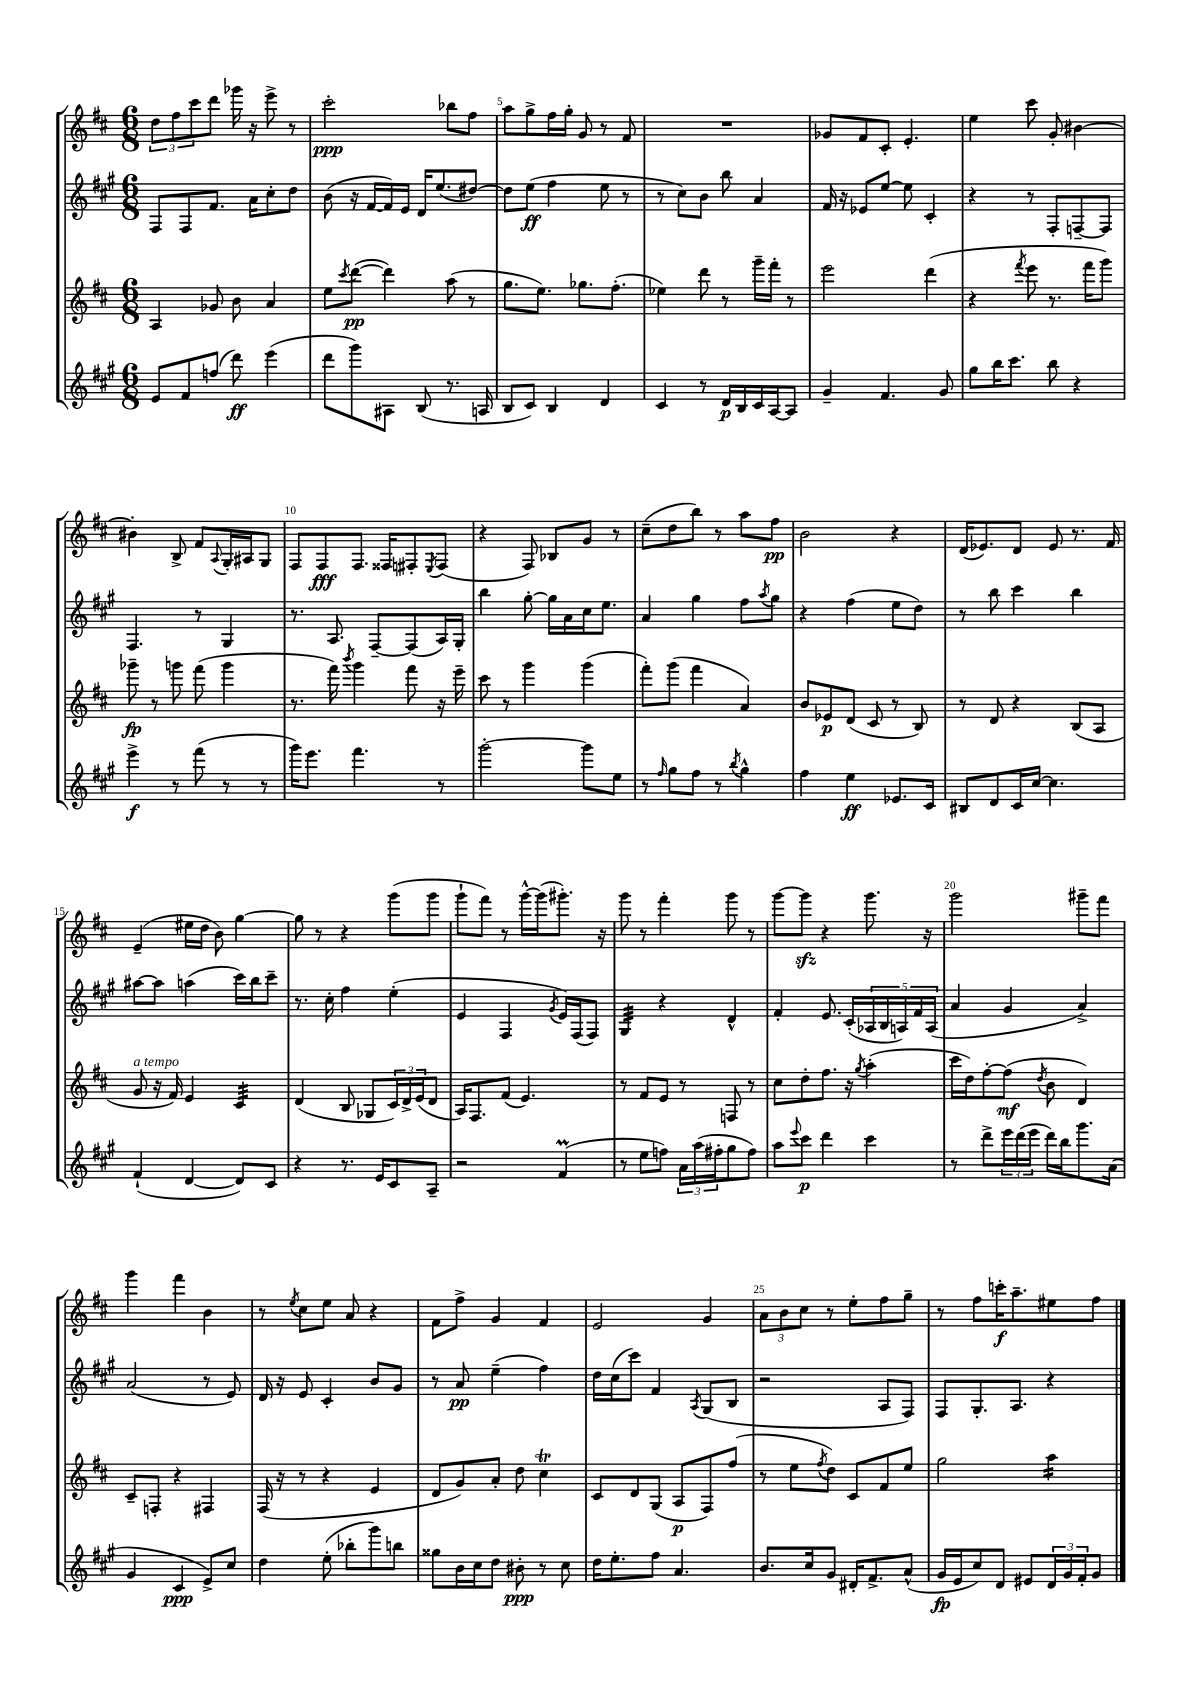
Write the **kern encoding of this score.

**kern	**dynam	**kern	**dynam	**kern	**dynam	**kern	**dynam
*part4	*part4	*part3	*part3	*part2	*part2	*part1	*part1
*staff4	*staff4	*staff3	*staff3	*staff2	*staff2	*staff1	*staff1
*clefG2	*	*clefG2	*	*clefG2	*	*clefG2	*
*k[f#c#g#]	*	*k[f#c#]	*	*k[f#c#g#]	*	*k[f#c#]	*
*M6/8	*	*M6/8	*	*M6/8	*	*M6/8	*
=3	=3	=3	=3	=3	=3	=3	=3
8e/L	.	4A/	.	8F#/L	.	12dd\L	.
.	.	.	.	.	.	12ff#\	.
8f#/	.	.	.	8F#/	.	.	.
.	.	.	.	.	.	12ccc#\	.
(8ffn/J	.	8g-X/	.	8.f#/J	.	8ddd\J	.
8ddd\)	ff	8b\	.	.	.	16ggg-X\	.
.	.	.	.	16a\KL	.	16r	.
(4eee\	.	4a/	.	8cc#'\	.	8eee^\	.
.	.	.	.	8dd\J	.	8r	.
=4	=4	=4	=4	=4	=4	=4	=4
8ddd\L	.	8ee\L	.	(8b\	.	2ccc#'\	ppp
.	.	8qccc#/	.	.	.	.	.
8ggg#\)	.	([8ddd\J	pp	16r	.	.	.
.	.	.	.	[16f#/LL	.	.	.
8A#X\J	.	4ddd\])	.	16f#/])	.	.	.
.	.	.	.	16e/JJ	.	.	.
(8B/	.	.	.	16d/KL	.	.	.
.	.	.	.	(8.ee/	.	.	.
8.r	.	(8aa\	.	.	.	8bb-X\L	.
.	.	8r	.	[8dd#X/J)	.	8ff#\J	.
16An/	.	.	.	.	.	.	.
=5	=5	=5	=5	=5	=5	=5	=5
8B/L	.	8.gg\L	.	8dd#\L]	.	8aa\L	.
8c#/J)	.	.	.	(8ee\J	ff	8gg^\	.
.	.	8.ee\J)	.	.	.	.	.
4B/	.	.	.	4ff#\	.	16ff#\L	.
.	.	.	.	.	.	16gg'\JJ	.
.	.	8.gg-X\L	.	.	.	8g/	.
4d/	.	.	.	8ee\	.	8r	.
.	.	(8.ff#'\J	.	.	.	.	.
.	.	.	.	8r	.	8f#/	.
=6	=6	=6	=6	=6	=6	=6	=6
4c#/	.	4ee-X\)	.	8r	.	2.r	.
.	.	.	.	8cc#\L)	.	.	.
8r	.	8ddd\	.	8b\J	.	.	.
16d/LL	p	8r	.	8bb\	.	.	.
16B/	.	.	.	.	.	.	.
16c#/	.	16ggg~\LL	.	4a/	.	.	.
[16A/J	.	16fff#'\JJ	.	.	.	.	.
8A/J]	.	8r	.	.	.	.	.
=7	=7	=7	=7	=7	=7	=7	=7
4g#~/	.	2eee\	.	16f#/	.	8g-X/L	.
.	.	.	.	16r	.	.	.
.	.	.	.	8e-X/L	.	8f#/	.
4.f#/	.	.	.	[8ee/J	.	8c#'/J	.
.	.	.	.	8ee\]	.	4.e'/	.
.	.	(4ddd\	.	4c#'/	.	.	.
8g#/	.	.	.	.	.	.	.
=8	=8	=8	=8	=8	=8	=8	=8
8gg#\L	.	4r	.	4r	.	4ee\	.
16bb\K	.	.	.	.	.	.	.
8.ccc#\J	.	.	.	.	.	.	.
.	.	8qfff#/	.	.	.	.	.
.	.	8eee\	.	8r	.	8ccc#\	.
8bb\	.	8.r	.	8F#'/L	.	8g'/	.
4r	.	.	.	[8Fn~/	.	[4b#X\	.
.	.	16fff#\KL	.	.	.	.	.
.	.	8ggg\J)	.	8F/J]	.	.	.
!!LO:LB:g=z
=9	=9	=9	=9	=9	=9	=9	=9
4eee^\	f	8ggg-X~\	fp	4.F#/	.	4b#X'\]	.
.	.	8r	.	.	.	.	.
8r	.	8gggn\	.	.	.	8B^/	.
(8fff#\	.	(8fff#\	.	8r	.	8f#/L	.
.	.	.	.	.	.	8qqA/	.
8r	.	4ggg\	.	4G#/	.	16G'/L	.
.	.	.	.	.	.	16A#X/J	.
8r	.	.	.	.	.	8G/J	.
=10	=10	=10	=10	=10	=10	=10	=10
16ggg#\KL)	.	8.r	.	8.r	.	8F#/L	.
8.eee\J	.	.	.	.	.	.	.
.	.	.	.	.	.	8F#/	fff
.	.	16fff#\)	.	8.A/	.	.	.
.	.	8qbbb/	.	.	.	.	.
4.fff#\	.	4ggg\	.	.	.	8.F#/J	.
.	.	.	.	[8F#~/L	.	.	.
.	.	.	.	.	.	16F##X/KL	.
.	.	8fff#\	.	(8F#/]	.	8F#X'/	.
.	.	.	.	.	.	8qE/	.
8r	.	16r	.	16A/L)	.	(8F#/J	.
.	.	16eee~\	.	16G#'/JJ	.	.	.
=11	=11	=11	=11	=11	=11	=11	=11
[2ggg#'\	.	8ccc#\	.	4bb\	.	4r	.
.	.	8r	.	.	.	.	.
.	.	4ggg\	.	[8gg#'\	.	8F#/)	.
.	.	.	.	16gg#\LL]	.	8B-X/L	.
.	.	.	.	16a\	.	.	.
8ggg#\L]	.	(4ggg\	.	16cc#\J	.	8g/J	.
.	.	.	.	8.ee\J	.	.	.
8ee\J	.	.	.	.	.	8r	.
=12	=12	=12	=12	=12	=12	=12	=12
8r	.	8fff#'\L)	.	4a/	.	(8cc#~\L	.
16qqff#/	.	.	.	.	.	.	.
8gg#\L	.	(8ggg\J	.	.	.	8dd\	.
8ff#\J	.	4fff#\	.	4gg#\	.	8bb\J)	.
8r	.	.	.	.	.	8r	.
8qbb/	.	.	.	.	.	.	.
4gg#^^\	.	4a/)	.	8ff#\L	.	8aa\L	.
.	.	.	.	8qaa/	.	.	.
.	.	.	.	8gg#\J	.	8ff#\J	pp
=13	=13	=13	=13	=13	=13	=13	=13
4ff#\	.	8b/L	.	4r	.	2b\	.
.	.	8e-X/	p	.	.	.	.
4ee\	ff	(8d/J	.	(4ff#\	.	.	.
.	.	8c#/	.	.	.	.	.
8.e-X/L	.	8r	.	8ee\L	.	4r	.
.	.	8B/)	.	8dd\J)	.	.	.
16c#/Jk	.	.	.	.	.	.	.
=14	=14	=14	=14	=14	=14	=14	=14
8B#X/L	.	8r	.	8r	.	(16d/KL	.
.	.	.	.	.	.	8.e-X/)	.
8d/	.	8d/	.	8bb\	.	.	.
16c#/L	.	4r	.	4ccc#\	.	8d/J	.
[16cc#/JJ	.	.	.	.	.	.	.
4.cc#\]	.	.	.	.	.	8e-/	.
.	.	(8B/L	.	4bb\	.	8.r	.
.	.	8A/J	.	.	.	.	.
.	.	.	.	.	.	16f#/	.
!!LO:LB:g=z
=15	=15	=15	=15	=15	=15	=15	=15
!	!	!LO:TX:a:i:t=a tempo	!	!	!	!	!
(4f#`/	.	8g/	.	[8aa#X\L	.	(4e~/	.
.	.	16r	.	8aa#\J]	.	.	.
.	.	16f#/)	.	.	.	.	.
[4d/	.	4e/	.	(4aan\	.	16ee#X\LL	.
.	.	.	.	.	.	16dd\JJ	.
.	.	.	.	.	.	8b\)	.
*	*	*tremolo	*	*	*	*	*
8d/L])	.	32c#/LLL	.	16ccc#\LL)	.	[4gg\	.
.	.	32c#/	.	.	.	.	.
.	.	32c#/	.	16bb\J	.	.	.
.	.	32c#/	.	.	.	.	.
8c#/J	.	32c#/	.	8ccc#~\J	.	.	.
.	.	32c#/	.	.	.	.	.
.	.	32c#/	.	.	.	.	.
.	.	32c#/JJJ	.	.	.	.	.
*	*	*Xtremolo	*	*	*	*	*
=16	=16	=16	=16	=16	=16	=16	=16
4r	.	(4d/	.	8.r	.	8gg\]	.
.	.	.	.	.	.	8r	.
.	.	.	.	16cc#'\	.	.	.
8.r	.	8B/	.	4ff#\	.	4r	.
.	.	8G-X/L	.	.	.	.	.
16e/KL	.	.	.	.	.	.	.
8c#/	.	24c#/L)	.	(4ee'\	.	(8ggg\L	.
.	.	24d^/	.	.	.	.	.
.	.	(24e/J	.	.	.	.	.
8A~/J	.	8d/J	.	.	.	8ggg\J	.
=17	=17	=17	=17	=17	=17	=17	=17
2r	.	16A/KL)	.	4e/	.	8ggg`\L	.
.	.	8.F#/	.	.	.	.	.
.	.	.	.	.	.	8fff#\J)	.
.	.	(8f#/J	.	4F#/	.	8r	.
.	.	4.e/)	.	.	.	[16ggg^^\LL	.
.	.	.	.	.	.	(16ggg\J]	.
.	.	.	.	8qg#/	.	.	.
(4f#M/	.	.	.	16e/LL)	.	8.ggg#X'\J)	.
.	.	.	.	(16F#/J	.	.	.
.	.	.	.	8F#/J)	.	.	.
.	.	.	.	.	.	16r	.
=18	=18	=18	=18	=18	=18	=18	=18
*	*	*	*	*tremolo	*	*	*
8r	.	8r	.	32G#/LLL	.	8ggg\	.
.	.	.	.	32G#/	.	.	.
.	.	.	.	32G#/	.	.	.
.	.	.	.	32G#/	.	.	.
8ee\L	.	8f#/L	.	32G#/	.	8r	.
.	.	.	.	32G#/	.	.	.
.	.	.	.	32G#/	.	.	.
.	.	.	.	32G#/JJJ	.	.	.
*	*	*	*	*Xtremolo	*	*	*
8ffn\J)	.	8e/J	.	4r	.	4fff#'\	.
24a\LL	.	8r	.	.	.	.	.
(24aa\	.	.	.	.	.	.	.
24ff#X'\J	.	.	.	.	.	.	.
8gg#\	.	8Fn/	.	4d^^/	.	8ggg\	.
8ff#\J)	.	8r	.	.	.	8r	.
=19	=19	=19	=19	=19	=19	=19	=19
8aa\L	.	8cc#\L	.	4f#'/	.	[8ggg\L	.
8qqeee/	.	.	.	.	.	.	.
8ccc#\J	p	8dd'\	.	.	.	8gggzz\J]	.
4ddd\	.	8.ff#\J	.	8.e/	.	4r	.
.	.	16r	.	(16c#'/LL	.	.	.
.	.	8qgg/	.	.	.	.	.
4ccc#\	.	(4aa'\	.	20A-X/	.	8.ggg\	.
.	.	.	.	20B/	.	.	.
.	.	.	.	20An/)	.	.	.
.	.	.	.	20f#/	.	.	.
.	.	.	.	.	.	16r	.
.	.	.	.	(20A/JJ	.	.	.
=20	=20	=20	=20	=20	=20	=20	=20
8r	.	16ccc#\LL	.	4a/	.	2ggg\	.
.	.	16dd\J)	.	.	.	.	.
8ddd^\L	.	[8ff#'\	.	.	.	.	.
24eee\L	.	(8ff#\J]	mf	4g#/	.	.	.
(24ddd\	.	.	.	.	.	.	.
24eee\JJ	.	.	.	.	.	.	.
.	.	8qdd/	.	.	.	.	.
16ddd\LL)	.	8b\	.	.	.	.	.
16bb\J	.	.	.	.	.	.	.
8.ggg#\	.	4d/)	.	4a^/)	.	8ggg#X~\L	.
.	.	.	.	.	.	8fff#\J	.
(16a\Jk	.	.	.	.	.	.	.
!!LO:LB:g=z
=21	=21	=21	=21	=21	=21	=21	=21
4g#/	.	8c#~/L	.	(2a/	.	4ggg\	.
.	.	8Fn'/J	.	.	.	.	.
4c#/	ppp	4r	.	.	.	4fff#\	.
8e^/L)	.	4F#X/	.	8r	.	4b\	.
8cc#/J	.	.	.	8e/)	.	.	.
=22	=22	=22	=22	=22	=22	=22	=22
4dd\	.	(16F#/	.	16d/	.	8r	.
.	.	16r	.	16r	.	.	.
.	.	.	.	.	.	8qee/	.
.	.	8r	.	8e/	.	8cc#\L	.
(8ee'\	.	4r	.	4c#'/	.	8ee\J	.
8bb-X'\L	.	.	.	.	.	8a/	.
8ggg#\)	.	4e/	.	8b/L	.	4r	.
8bbn\J	.	.	.	8g#/J	.	.	.
=23	=23	=23	=23	=23	=23	=23	=23
8gg##X\L	.	8d/L	.	8r	.	8f#\L	.
16b\L	.	8g/)	.	8a/	pp	8ff#^\J	.
16cc#\J	.	.	.	.	.	.	.
8dd\J	.	8a'/J	.	(4ee~\	.	4g/	.
8b#X'\	ppp	8dd\	.	.	.	.	.
8r	.	4cc#t\	.	4ff#\)	.	4f#/	.
8cc#\	.	.	.	.	.	.	.
=24	=24	=24	=24	=24	=24	=24	=24
16dd\KL	.	8c#/L	.	16dd\LL	.	2e/	.
8.ee'\	.	.	.	(16cc#\J	.	.	.
.	.	8d/	.	8ccc#\J)	.	.	.
8ff#\J	.	(8G/J	.	4f#/	.	.	.
4.a/	.	8A/L	p	.	.	.	.
.	.	.	.	8qA/	.	.	.
.	.	8F#/)	.	(8G#/L	.	4g/	.
.	.	(8ff#/J	.	8B/J	.	.	.
=25	=25	=25	=25	=25	=25	=25	=25
8.b/L	.	8r	.	2r	.	12a\L	.
.	.	.	.	.	.	12b\	.
.	.	8ee\L	.	.	.	.	.
.	.	.	.	.	.	12cc#\J	.
16cc#/k	.	.	.	.	.	.	.
.	.	8qff#/	.	.	.	.	.
8g#/J	.	8dd\J)	.	.	.	8r	.
16d#X'/KL	.	8c#/L	.	.	.	8ee'\L	.
8.f#^/	.	.	.	.	.	.	.
.	.	8f#/	.	8A/L	.	8ff#\	.
(8a^^/J	.	8ee/J	.	8F#/J)	.	8gg~\J	.
=26	=26	=26	=26	=26	=26	=26	=26
16g#/LL	fp	2gg\	.	8F#/L	.	8r	.
16e/J	.	.	.	.	.	.	.
8cc#/)	.	.	.	8.G#'/	.	8ff#\L	.
8d/J	.	.	.	.	.	16cccn'\K	f
.	.	.	.	8.A/J	.	8.aa~\	.
8e#X/L	.	.	.	.	.	.	.
*	*	*tremolo	*	*	*	*	*
24d/L	.	16aa\LL	.	4r	.	8ee#X\	.
24g#/	.	.	.	.	.	.	.
.	.	16aa\	.	.	.	.	.
24f#'/J	.	.	.	.	.	.	.
8g#/J	.	16aa\	.	.	.	8ff#\J	.
.	.	16aa\JJ	.	.	.	.	.
*	*	*Xtremolo	*	*	*	*	*
==	==	==	==	==	==	==	==
*-	*-	*-	*-	*-	*-	*-	*-
